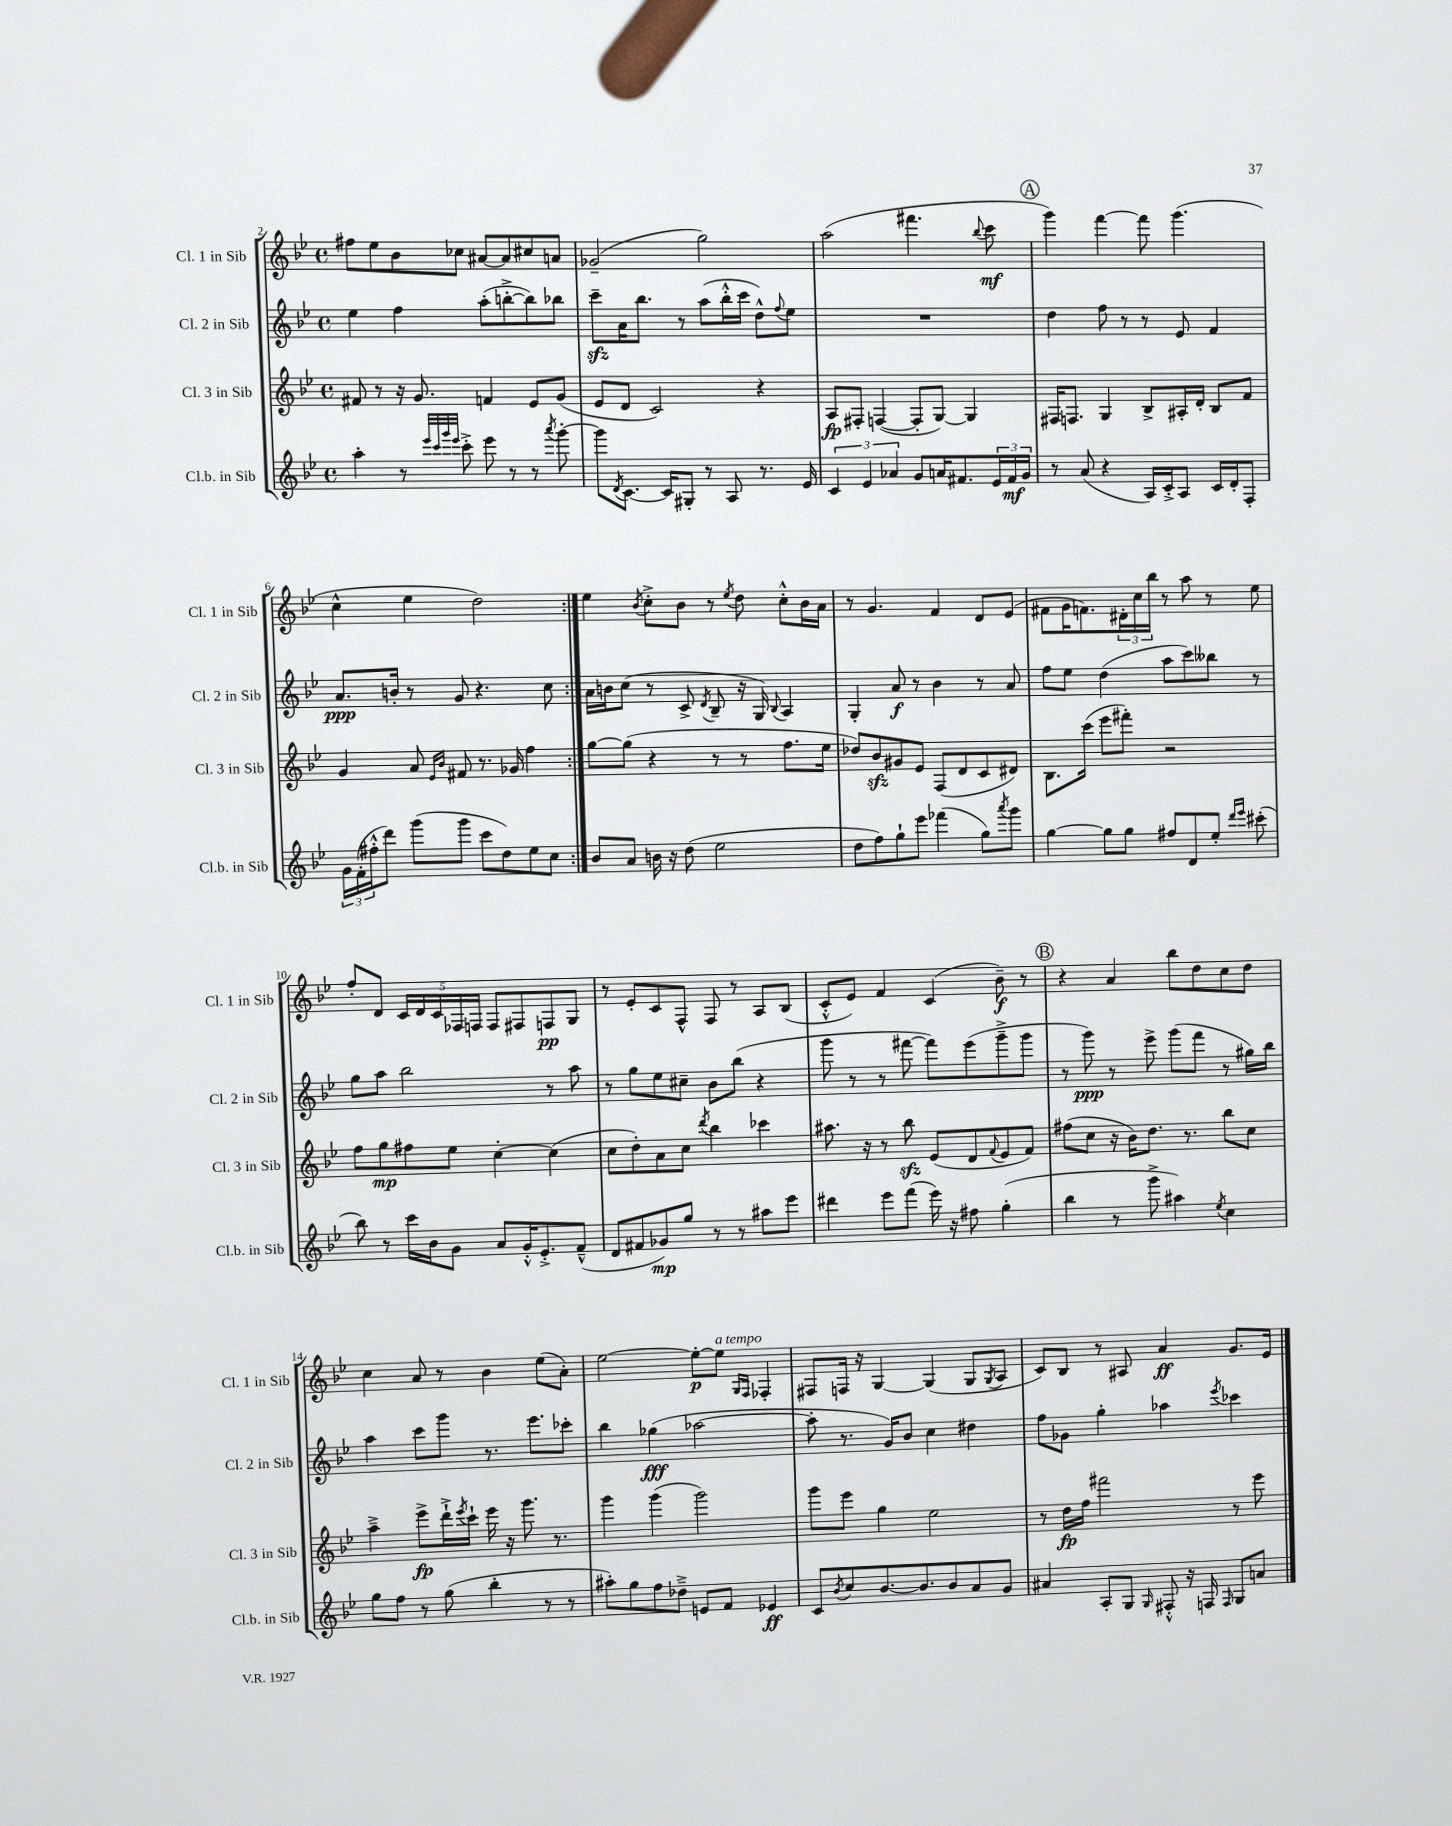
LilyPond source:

<<
\new StaffGroup <<
\new Staff = "s0" \with { instrumentName = "Cl. 1 in Sib" shortInstrumentName = "Cl. 1 in Sib" } {
    \clef treble \key bes \major \defaultTimeSignature \time 4/4
    \repeat volta 2 { fis''8 ees''8 bes'8 ces''8 ais'8~ ais'8 cis''8 a'8 |
    ges'2--( g''2) |
    a''2( fis'''4. \appoggiatura { bes''8 } c'''8\mf |
    \mark \markup { \circle "A" } g'''4) f'''4~ f'''8 g'''4.( |
    c''4-^ ees''4 d''2) | }
    ees''4 \acciaccatura { bes'8 } c''8-.-> bes'8 r8 \acciaccatura { ees''8 } d''8 c''8-.-^ bes'16 a'16 |
    r8 g'4. f'4 d'8 ees'8( |
    fis'8 g'16 f'8.) \tuplet 3/2 { dis'16-. c''16 bes''16 } r8 a''8 r8 ees''8 |
    f''8-. d'8 \tuplet 5/4 { c'16 d'16 c'16 fes16 f16 } f8 fis8 f8\pp g8 |
    r8 ees'8-. c'8 f8-^ f8 r8 a8 bes8( |
    c'8-.-^ ees'8) f'4 c'4( bes'8--\f) r8 |
    \mark \markup { \circle "B" } r4 a'4 bes''8 d''8 c''8 d''8 |
    c''4 a'8 r8 bes'4 ees''8( a'8-.) |
    ees''2~ ees''8~-.\p ees''8^\markup { \italic "a tempo" } \grace { g16 f16 } fes4-. |
    fis8 f16 r16 g4~ g4( g8 \acciaccatura { g8 } a8 |
    c'8) bes8 r8 ais8 a'4\ff g'8. ees'16 \bar "|." |
}
\new Staff = "s1" \with { instrumentName = "Cl. 2 in Sib" shortInstrumentName = "Cl. 2 in Sib" } {
    \clef treble \key bes \major \defaultTimeSignature \time 4/4
    \repeat volta 2 { ees''4 f''4 a''8-.( b''8~-.-> b''8) bes''8 |
    c'''8--\sfz a'16 bes''8. r8 a''8( bes''16-.-^ c'''16 d''8-^) \appoggiatura { f''8 } ees''8 |
    R1 |
    \mark \markup { \circle "A" } d''4 f''8 r8 r8 ees'8 f'4 |
    a'8.\ppp b'16-. r8 g'8 r4. c''8 | }
    a'16 b'16 c''8( r8 c'8-> \acciaccatura { d'8 } bes8-- r16 g16) \appoggiatura { bes8 } a4 |
    g4-. a'8\f r8 bes'4 r8 a'8 |
    f''8 ees''8 d''4( a''8 c'''8) beses''8 r8 |
    g''8 a''8 bes''2 r8 a''8 |
    r8 g''8 ees''8 cis''8-- bes'8 bes''8( r4 |
    g'''8 r8 r8 fis'''8~ fis'''8) ees'''8( g'''8---> g'''8 |
    \mark \markup { \circle "B" } r8 g'''8\ppp) r8 ees'''8-> g'''8( f'''8 r8 gis''16) bes''16 |
    a''4 c'''8 g'''8 r8. ees'''8. ces'''8-. |
    bes''4 ges''4\fff( aes''2~ |
    aes''8-. r8. g'16) bes'8 c''4 dis''4 |
    f''8 ges'8 g''4-. aes''4 \acciaccatura { ees'''8 } ces'''4 \bar "|." |
}
\new Staff = "s2" \with { instrumentName = "Cl. 3 in Sib" shortInstrumentName = "Cl. 3 in Sib" } {
    \clef treble \key bes \major \defaultTimeSignature \time 4/4
    \repeat volta 2 { fis'8 r8 r16 g'8. f'4 ees'8 g'8( |
    ees'8 d'8 c'2) r4 |
    a8\fp fis8-. f4~( f8-. g8~) g4 |
    \mark \markup { \circle "A" } fis16 f8. g4 bes8-> ais16-. d'16-. bes8 f'8 |
    g'4 a'8 \grace { ees'16 bes'16 } fis'8 r8. ges'16 f''4 | }
    g''8~ g''8( r4 r8 r8 f''8. ees''16 |
    des''8) bes'8\sfz gis'8 ees'8 f8( d'8 c'8 dis'8) |
    bes8. c'''16( ees'''8 fis'''8-.) r2 |
    f''8 g''8\mp fis''8 ees''8 c''4~-. c''4( |
    c''8 d''8-.) a'8 c''8 \acciaccatura { d'''8 } bes''4 ces'''4 |
    ais''8. r16 r8 bes''8\sfz ees'8( d'8 \appoggiatura { f'8 } ees'8 f'8) |
    \mark \markup { \circle "B" } fis''8( c''8 r16 bes'16) d''8. r8. bes''8 c''8 |
    a''4---> ees'''8->\fp d'''16-!-> \acciaccatura { ees'''8 } c'''16-! ees'''16 r16 g'''8. r8. |
    g'''4 g'''4( g'''2) |
    g'''8 ees'''8 g''4 ees''2 |
    r8 d''16\fp f''16 fis'''2 r8 ees'''8 \bar "|." |
}
\new Staff = "s3" \with { instrumentName = "Cl.b. in Sib" shortInstrumentName = "Cl.b. in Sib" } {
    \clef treble \key bes \major \defaultTimeSignature \time 4/4
    \repeat volta 2 { a''4-. r8 \grace { ees'''32 c'''32 g'''32 ees'''32 } c'''8-.-> ees'''8 r8 r8 \acciaccatura { a'''8 } g'''8~-. |
    g'''8 \acciaccatura { d'8 } c'8.~ c'16 gis8-. r8 a8 r8. ees'16 |
    \tuplet 3/2 { c'4 ees'4 aes'4 } g'8 a'16 fis'8. \tuplet 3/2 { ees'16 fis'16\mf g'16 } |
    \mark \markup { \circle "A" } r8 a'8( r4 a16) c'16-.-> a8 c'16 d'16-. f8-. |
    \tuplet 3/2 { g'16 f'16-.( fis''16-.-^ } d'''8) g'''8( g'''8 c'''8 d''8) ees''8 c''8 | }
    bes'8 a'8 b'16 r16 d''8( ees''2 |
    d''8 f''8) g''8-! ees'''8 fes'''4( g''8) \acciaccatura { a'''8 } g'''8 |
    g''4~ g''8 g''8 fis''8 d'8 ees''8-. \grace { d'''16 ees'''16 } cis'''8-.( |
    bes''8) r8 c'''16 bes'16 g'8 a'8 g'16-.-^ ees'8.-.-> f'8---^( |
    d'8 fis'8 ges'8\mp) g''8 r8 r8 ais''8 ees'''8 |
    dis'''4 ees'''8 f'''8( ees'''16) r16 fis''8 g''4-.( |
    \mark \markup { \circle "B" } bes''4 r8 g'''8-> ais''4) \acciaccatura { ees''8 } c''4 |
    g''8 f''8 r8 g''8( bes''4-. r8 r8 |
    ais''8-.) g''8 f''8 des''8---> e'8 f'8 ees'4\ff |
    c'8 \acciaccatura { bes'8 } c''8 bes'8.~ bes'8. bes'8 a'8 g'8 |
    ais'4 a8-. g8 \grace { g16 } fis8-.-^ r16 f16 \grace { f16 } g8 a'8 \bar "|." |
}
>>
>>
\layout { \context { \Score currentBarNumber = #2 } }
